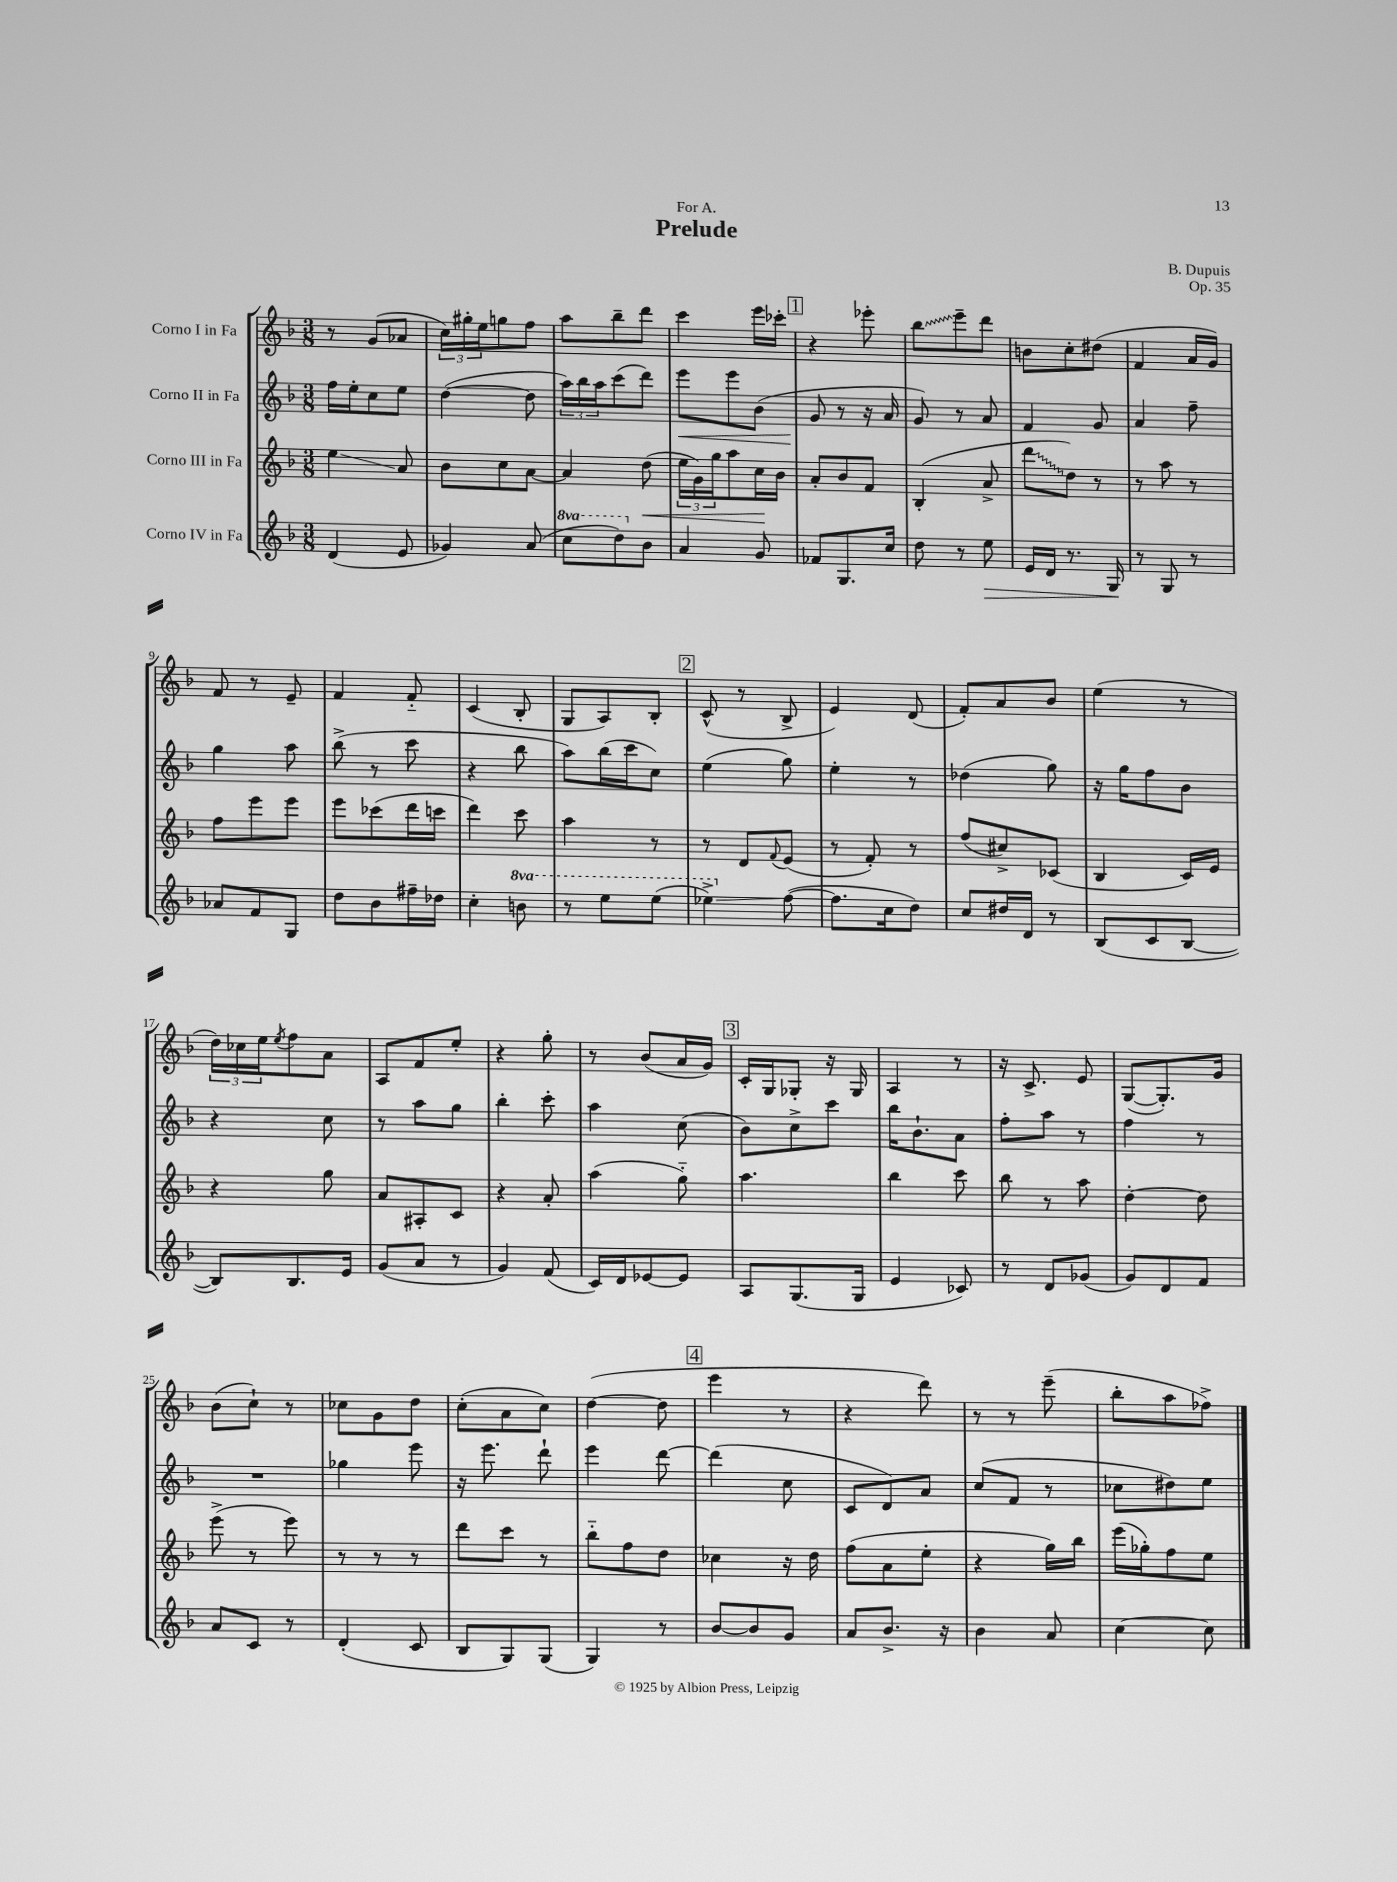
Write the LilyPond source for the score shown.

\header { title = "Prelude" composer = "B. Dupuis" dedication = "For A." opus = "Op. 35" }
<<
\new StaffGroup <<
\new Staff = "s0" \with { instrumentName = "Corno I in Fa" } {
    \clef treble \key f \major \numericTimeSignature \time 3/8
    r8 g'8( aes'8 |
    \tuplet 3/2 { c''16) gis''16-. e''16 } g''8 f''8 |
    a''8 bes''8-- d'''8 |
    c'''4 e'''16 ces'''16-. |
    \mark \markup { \box "1" } r4 ees'''8-. |
    \once \override Glissando.style = #'zigzag bes''8\glissando e'''8-- d'''8 |
    b'8 c''8-. dis''8( |
    f'4 a'16 g'16) |
    f'8 r8 e'8-- |
    f'4 f'8-_ |
    c'4( bes8-. |
    g8 a8) bes8-. |
    \mark \markup { \box "2" } c'8-^( r8 bes8-> |
    e'4) d'8( |
    f'8-.) a'8 bes'8 |
    e''4( r8 |
    \tuplet 3/2 { d''16) ces''16 e''16 } \acciaccatura { e''8 } f''8 a'8 |
    a8 f'8 e''8-. |
    r4 g''8-. |
    r8 bes'8( a'16 g'16) |
    \mark \markup { \box "3" } c'16-. g16 ges8-. r16 ges16 |
    a4 r8 |
    r16 c'8.-> e'8 |
    g8~( g8.-.) g'16 |
    bes'8( c''8-!) r8 |
    ces''8 g'8 d''8 |
    c''8-.( a'8 c''8) |
    d''4~( d''8 |
    \mark \markup { \box "4" } e'''4 r8 |
    r4 d'''8) |
    r8 r8 e'''8--( |
    bes''8-. a''8 fes''8->) \bar "|." |
}
\new Staff = "s1" \with { instrumentName = "Corno II in Fa" } {
    \clef treble \key f \major \numericTimeSignature \time 3/8
    f''16 e''16-. c''8 e''8 |
    d''4~( d''8 |
    \tuplet 3/2 { a''16) bes''16 a''16 } c'''8( d'''8) |
    e'''8\< e'''8 bes'8( |
    \mark \markup { \box "1" } g'8\! r8 r16 a'16 |
    g'8) r8 a'8 |
    f'4 g'8 |
    a'4 f''8-- |
    g''4 a''8 |
    bes''8->( r8 c'''8 |
    r4 bes''8 |
    a''8) bes''16( c'''16 c''8) |
    \mark \markup { \box "2" } e''4( g''8) |
    e''4-. r8 |
    des''4( g''8) |
    r16 g''16 f''8 bes'8 |
    r4 c''8 |
    r8 a''8 g''8 |
    bes''4-. c'''8-. |
    a''4 c''8( |
    \mark \markup { \box "3" } bes'8) c''8-> c'''8 |
    bes''16 bes'8.-! a'8 |
    f''8-. a''8 r8 |
    f''4 r8 |
    R4. |
    ges''4 e'''8 |
    r16 e'''8. d'''8-! |
    e'''4 d'''8~ |
    \mark \markup { \box "4" } d'''4( c''8 |
    c'8 d'8) a'8 |
    c''8( f'8 r8 |
    ces''8 dis''8) e''8 \bar "|." |
}
\new Staff = "s2" \with { instrumentName = "Corno III in Fa" } {
    \clef treble \key f \major \numericTimeSignature \time 3/8
    e''4\glissando a'8 |
    bes'8 c''8 a'8~ |
    a'4 d''8\<( |
    \tuplet 3/2 { e''16 g'16) g''16 } a''8 c''16\! bes'16 |
    \mark \markup { \box "1" } a'8-. bes'8 f'8 |
    bes4-.( a'8-> |
    \once \override Glissando.style = #'zigzag d'''8\glissando d''8) r8 |
    r8 a''8 r8 |
    f''8 e'''8 e'''8 |
    e'''8 ces'''8( d'''16 c'''16 |
    d'''4) c'''8 |
    a''4 r8 |
    \mark \markup { \box "2" } r8 d'8 \appoggiatura { f'8 } e'8( |
    r8 f'8-.) r8 |
    f''8( cis''8->) ces'8( |
    bes4 c'16) e'16 |
    r4 g''8 |
    a'8 ais8-. c'8 |
    r4 a'8-. |
    a''4( g''8-_) |
    \mark \markup { \box "3" } a''4. |
    bes''4 c'''8 |
    bes''8 r8 a''8 |
    d''4~-. d''8 |
    e'''8->( r8 e'''8) |
    r8 r8 r8 |
    d'''8 c'''8 r8 |
    bes''8-_ f''8 d''8 |
    \mark \markup { \box "4" } ces''4 r16 d''16 |
    f''8( a'8 e''8-. |
    r4 g''16) bes''16 |
    e'''16( ges''16-.) f''8 e''8 \bar "|." |
}
\new Staff = "s3" \with { instrumentName = "Corno IV in Fa" } {
    \clef treble \key f \major \numericTimeSignature \time 3/8 \set Staff.ottavationMarkups = #ottavation-simple-ordinals
    d'4( e'8 |
    ges'4) a'8( |
    \ottava #1 c'''8 d'''8) \ottava #0 bes'8 |
    a'4 g'8 |
    \mark \markup { \box "1" } fes'8 g8. c''16 |
    d''8 r8 e''8\> |
    e'16 d'16 r8. g16\! |
    r8 g8 r8 |
    aes'8 f'8 g8 |
    d''8 bes'8 fis''16-- des''16 |
    c''4-. \ottava #1 b''8 |
    r8 e'''8 e'''8( |
    \mark \markup { \box "2" } ees'''4->\glissando) \ottava #0 f''8~( |
    f''8. c''16 d''8) |
    c''8 dis''16 d'16 r8 |
    bes8( c'8 bes8~ |
    bes8) bes8. e'16 |
    g'8( a'8 r8 |
    g'4) f'8( |
    c'16) d'16 ees'8~ ees'8 |
    \mark \markup { \box "3" } a8 g8.( g16 |
    e'4 ces'8) |
    r8 d'8 ges'8( |
    g'8) d'8 f'8 |
    a'8 c'8 r8 |
    d'4-.( c'8 |
    bes8 g8) g8( |
    g4) r8 |
    \mark \markup { \box "4" } bes'8~ bes'8 g'8 |
    a'8 bes'8.-> r16 |
    bes'4 a'8 |
    c''4~ c''8 \bar "|." |
}
>>
>>
